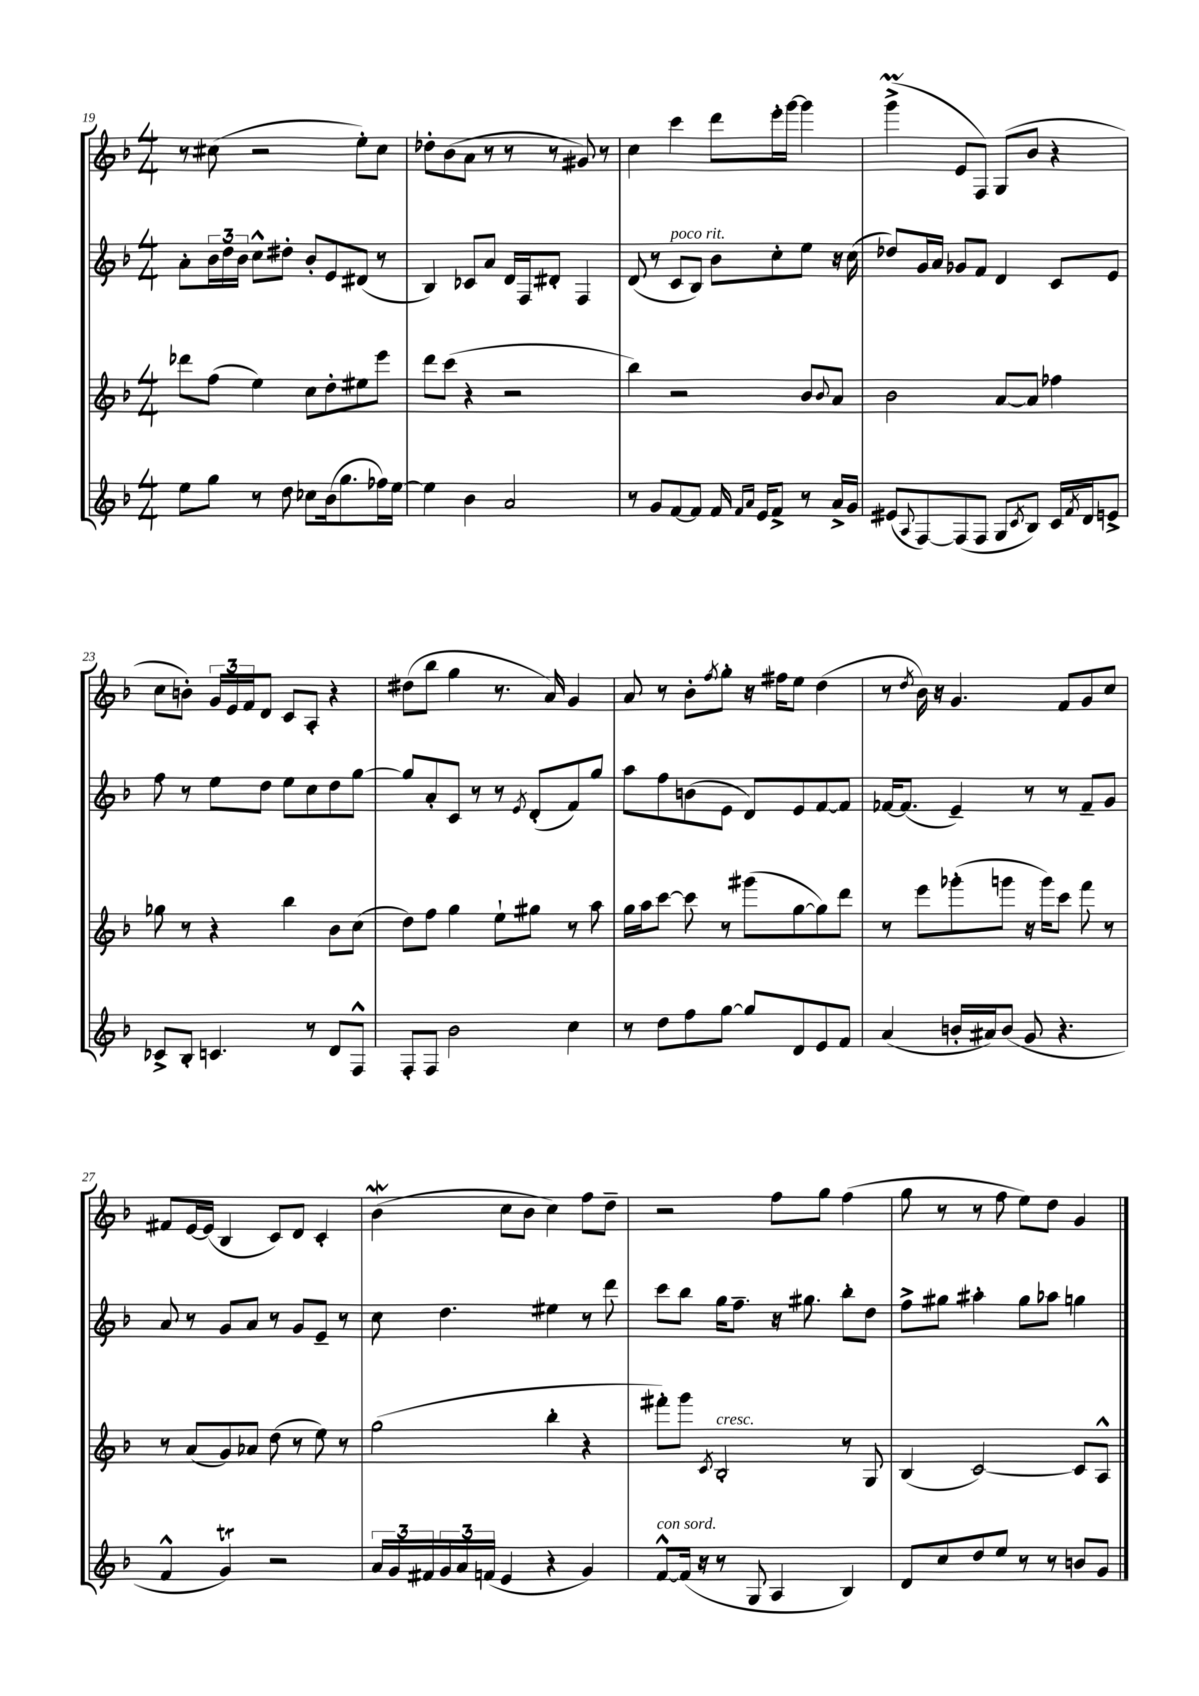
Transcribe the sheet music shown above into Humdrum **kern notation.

**kern	**kern	**kern	**kern
*part4	*part3	*part2	*part1
*staff4	*staff3	*staff2	*staff1
*clefG2	*clefG2	*clefG2	*clefG2
*k[b-]	*k[b-]	*k[b-]	*k[b-]
*M4/4	*M4/4	*M4/4	*M4/4
=19	=19	=19	=19
8ee\L	8ddd-X\L	8a'\L	8r
8gg\J	(8ff\J	24b-\L	(8cc#X\
.	.	24dd\	.
.	.	24b-\JJ	.
8r	4ee\)	8cc^^\L	2r
8dd\	.	8dd#X'\J	.
8cc-X\L	8cc\L	8b-'/L	.
(16b-\k	8dd'\	8e/	.
8.gg\	.	.	.
.	8ee#X\	(8d#X/J	8ee'\L)
16ff-X\L)	8eee\J	8r	8cc#\J
[16ee\JJ	.	.	.
=20	=20	=20	=20
4ee\]	8ddd\L	4B-/)	8dd-X'\L
.	(8ccc\J	.	(8b-\
4b-\	4r	8c-X/L	8a\J
.	.	8a/J	8r
2a/	2r	16d/LL	8r
.	.	16F/J	.
.	.	8d#X'/J	8r
.	.	4F/	8g#X/)
.	.	.	8r
=21	=21	=21	=21
8r	4bb-\)	(8d/	4cc\
8g/L	.	8r	.
!	!	!LO:TX:a:i:t=poco rit.	!
[8f/	2r	8c/L	4ccc\
8f/J]	.	8B-/J)	.
16f/	.	8b-\L	8ddd\L
16qqf/LL	.	.	.
16qqa/JJ	.	.	.
16e/KL	.	.	.
8f^/J	.	8cc'\	16eee'\L
.	.	.	[16ggg\JJ
8r	8b-/L	8ee\J	4ggg\]
.	8qqb-/	.	.
16a^/LL	8a/J	16r	.
16g/JJ	.	(16cc\	.
=22	=22	=22	=22
(8e#X/L	2b-\	8dd-X/L)	(4gggM^\
8qqA/	.	.	.
[8F/)	.	16g/L	.
.	.	16a/JJ	.
(8F/]	.	8g-X/L	8e/L
8F/J	.	8f/J	8F/J)
8G/L	[8a/L	4d/	(8G/L
8qc/	.	.	.
8B-/J)	8a/J]	.	8b-/J
16c/LL	4ff-X\	8c/L	4r
8qf/	.	.	.
16d/J	.	.	.
8en^/J	.	8e/J	.
!!LO:LB:g=z
=23	=23	=23	=23
8c-X^/L	8gg-X\	8ff\	8cc\L
8B-'/J	8r	8r	8bn'\J)
4.cn/	4r	8ee\L	24g/LL
.	.	.	24e/
.	.	.	24f/J
.	.	8dd\J	8d/J
.	4bb-\	8ee\L	8c/L
8r	.	8cc\	8A'/J
8d/L	8b-\L	8dd\	4r
8F^^/J	(8cc\J	[8gg\J	.
=24	=24	=24	=24
8F'/L	8dd\L)	8gg/L]	(8dd#X\L
8F/J	8ff\J	8a'/	8bb-\J
2b-\	4gg\	8c/J	4gg\
.	.	8r	.
.	8ee`\L	8r	8.r
.	.	8qe/	.
.	8gg#X\J	(8d'/L	.
.	.	.	16a/)
4cc\	8r	8f/)	4g/
.	8aa\	8gg/J	.
=25	=25	=25	=25
8r	16gg\LL	8aa\L	8a/
.	16aa\J	.	.
8dd\L	[8ccc\J	8ff\	8r
8ff\	8ccc\]	(8bn\	8b-'\L
.	.	.	8qff/
[8gg\J	8r	8e\J	8gg'\J
8gg/L]	(8ggg#X\L	8d/L)	16r
.	.	.	16ff#X\KL
8d/	[8gg\	8e/	8ee\J
8e/	8gg\])	[8f/	(4dd\
8f/J	8ddd\J	8f/J]	.
=26	=26	=26	=26
(4a/	8r	[16f-X/KL	8r
.	.	(8.f-/J]	.
.	.	.	8qdd/
.	8eee\L	.	16b-\)
.	.	.	16r
16bn'/LL	(8ggg-X'\	4e~/)	4.g/
16a#X/J)	.	.	.
(8b/J	8gggn\J	.	.
8g/	16r	8r	.
.	16ggg\KL)	.	.
4.r	8ccc\J	8r	8f/L
.	8fff\	8f-~/L	8g/
.	8r	8g/J	8cc/J
!!LO:LB:g=z
=27	=27	=27	=27
4f^^/	8r	8a/	8f#X/L
.	(8a/L	8r	[16e/L
.	.	.	(16e/JJ]
4gT/)	8g/)	8g/L	4B-/
.	8a-X/J	8a/J	.
2r	(8dd\	8r	8c/L)
.	8r	8g/L	8d/J
.	8ee\)	8e~/J	4c'/
.	8r	8r	.
=28	=28	=28	=28
24a/LL	(2gg\	8cc\	(4b-w\
24g/	.	.	.
24f#X/	.	.	.
24g/	.	4.dd\	.
24a/	.	.	.
(24fn/JJ	.	.	.
4e/	.	.	8cc\L
.	.	.	8b-\J
4r	4bb-'\	4ee#X\	4cc\)
4g/)	4r	8r	8ff\L
.	.	8ddd\	8dd~\J
=29	=29	=29	=29
!LO:TX:a:i:t=con sord.	!	!	!
[8f^^/L	8fff#X'\L)	8ccc\L	2r
(16f/Jk]	8ggg\J	8bb-\J	.
16r	.	.	.
.	8qc/	.	.
!	!LO:TX:a:i:t=cresc.	!	!
8r	2B-'/	16gg\KL	.
.	.	8.ff~\J	.
8G/	.	.	.
4A/	.	16r	8ff\L
.	.	8.gg#X\	.
.	.	.	8gg\J
4B-/)	8r	8bb-'\L	(4ff\
.	8G/	8dd\J	.
=30	=30	=30	=30
8d/L	(4B-/	8ff^\L	8gg\
8cc/	.	8gg#X\J	8r
8dd/	[2c/)	4aa#X'\	8r
8ee/J	.	.	8ff\
8r	.	8gg#\L	8ee\L)
8r	.	8aa-X\J	8dd\J
8bn/L	8c/L]	4ggn\	4g/
8g/J	8A^^/J	.	.
==	==	==	==
*-	*-	*-	*-
